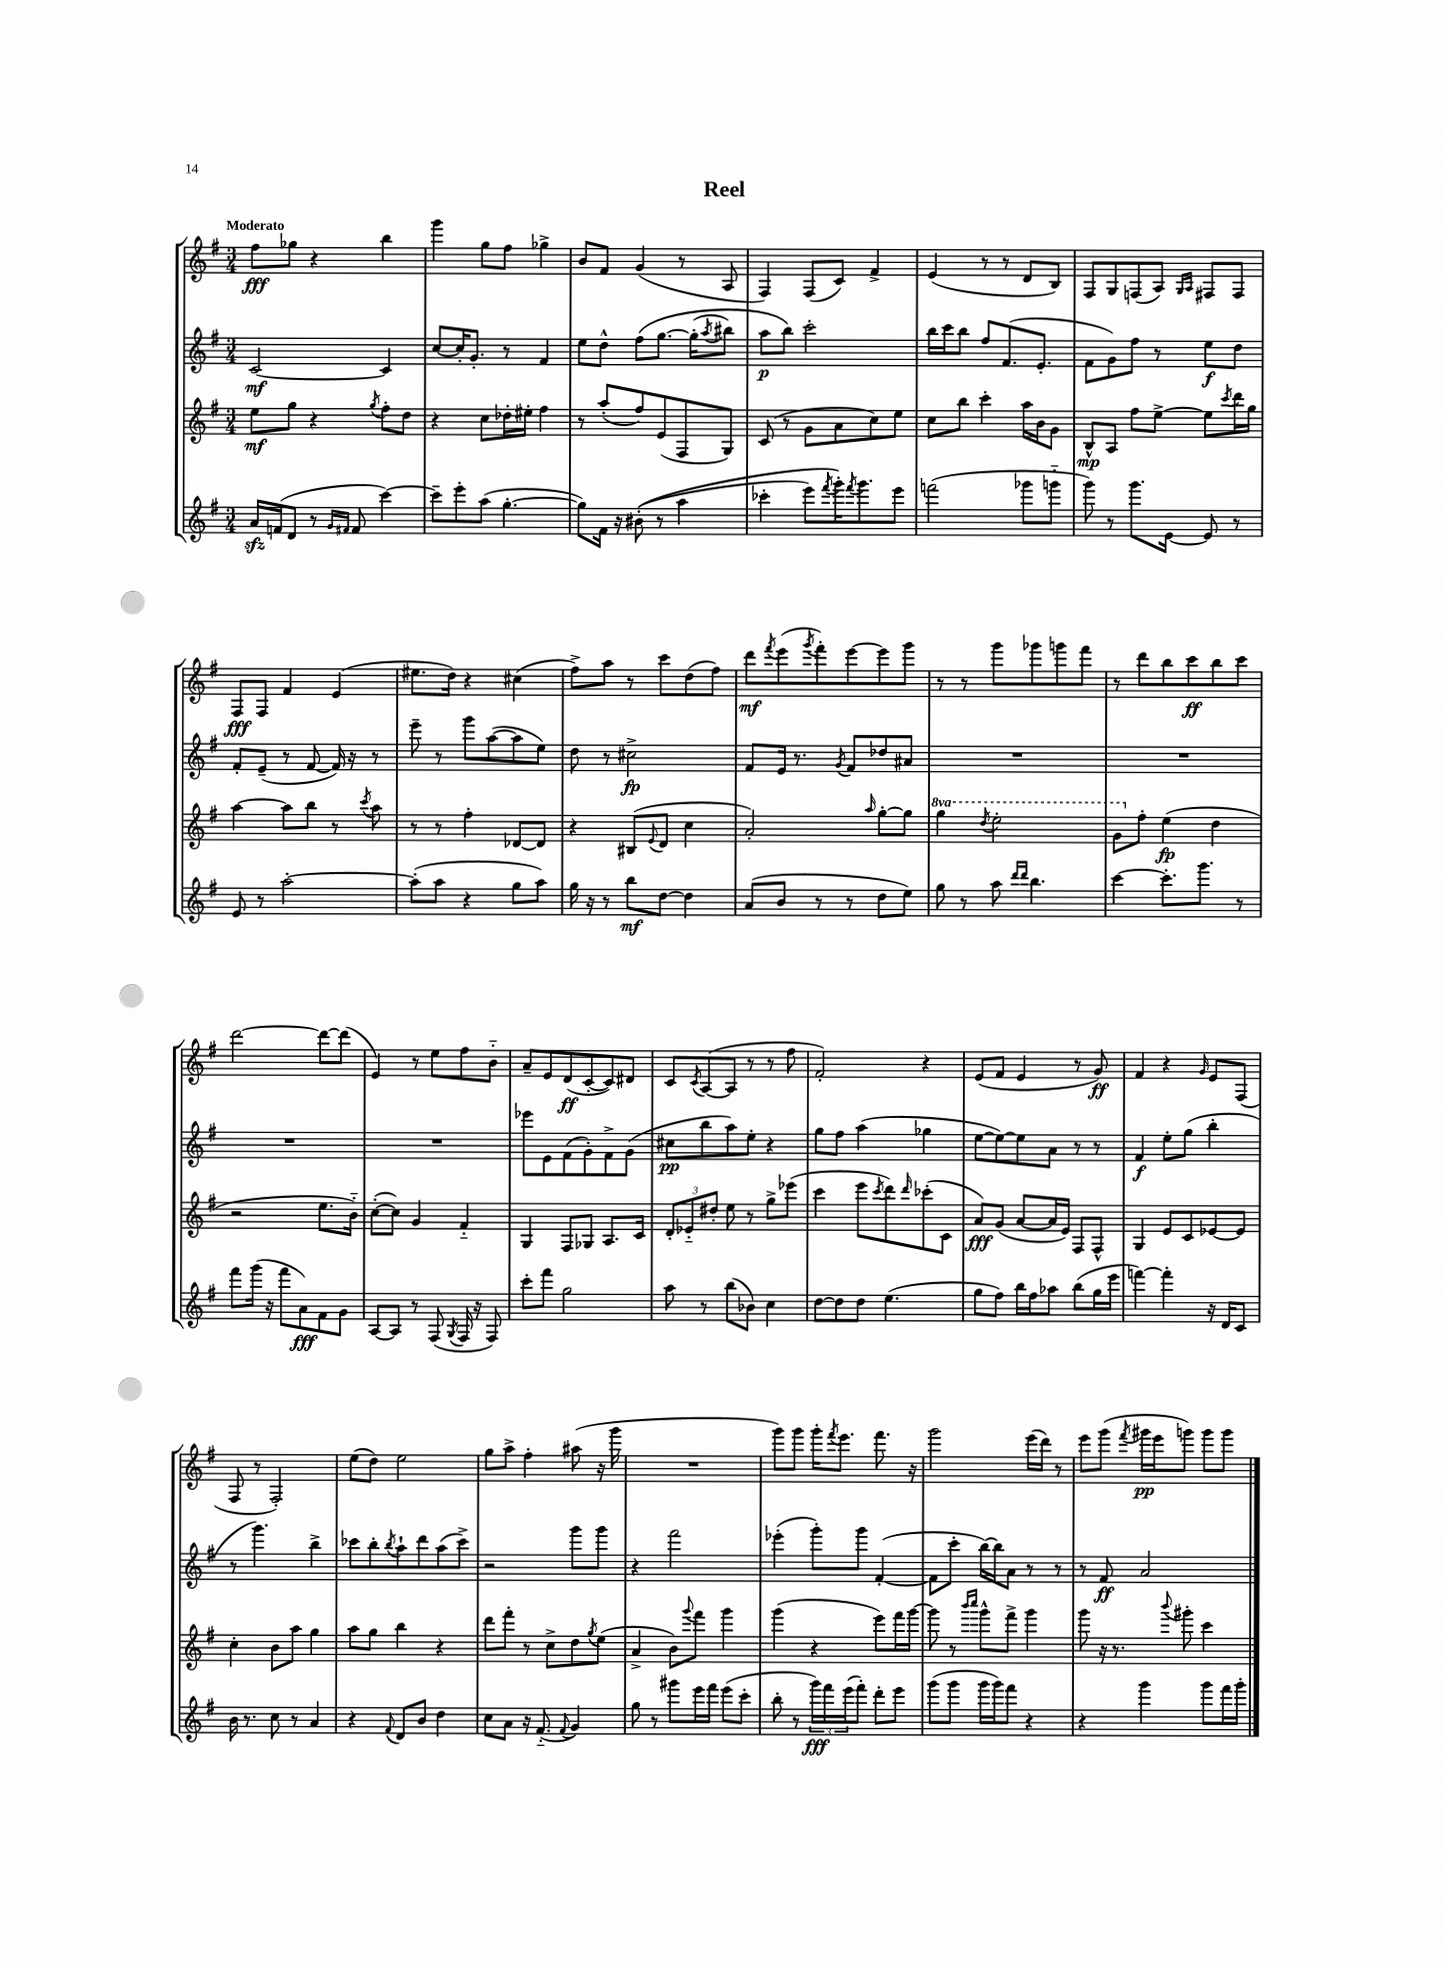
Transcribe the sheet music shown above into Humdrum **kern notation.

**kern	**kern	**kern	**kern
*staff4	*staff3	*staff2	*staff1
*clefG2	*clefG2	*clefG2	*clefG2
*k[f#]	*k[f#]	*k[f#]	*k[f#]
*M3/4	*M3/4	*M3/4	*M3/4
16a	8ee	[2c	8ff#
(16f	.	.	.
8d	8gg	.	8gg-
8r	4r	.	4r
16qqg	.	.	.
16qqf#	.	.	.
8f#	.	.	.
.	8qgg	.	.
[4ccc)	8ff#'	4c]	4bb
.	8dd	.	.
=	=	=	=
8ccc~]	4r	[8cc	4ggg
8eee'	.	16cc']	.
.	.	8.g'	.
(8aa	8cc	.	8gg
[4.gg'	16dd-'	8r	8ff#
.	16ee#'	.	.
.	4ff#	4f#	4gg-^
=	=	=	=
8gg])	8r	8ee	8b
16f#	(8aa'	8dd^^	8f#
16r	.	.	.
&((8b#'	8ff#)	&(8ff#	(4g
8r	(8e	[8.gg	.
4aa	8F#	.	8r
.	.	(16gg']	.
.	.	8qaa	.
.	8G)	8bb#)	8A
=	=	=	=
4ccc-'	(8c	8aa	4F#)
.	8r	8bb&)	.
8eee)	8g	2ccc'	(8F#
8qfff#	.	.	.
16ggg'&)	8a	.	8c)
8qfff#	.	.	.
8.ggg	.	.	.
.	8cc)	.	4f#^
8eee	8ee	.	.
=	=	=	=
(2fff	8cc	16bb	(4e
.	.	16ccc	.
.	8bb	8bb	.
.	4ccc'	8ff#	8r
.	.	(8.f#	8r
8ggg-	16aa	.	8d
.	16b	8.e'	.
8ggg'~	8g	.	8B)
=	=	=	=
8ggg)	8B^^	8f#	8F#
8r	8A	8g)	8G
8.ggg	8ff#	8ff#	(8F
.	[8ee^	8r	8A)
[16e	.	.	.
.	.	.	16qqG
.	.	.	16qqA
8e]	8ee]	8ee	8F#
.	8qccc	.	.
8r	16ddd	8dd	8F#
.	16gg	.	.
=	=	=	=
8e	[4aa	8f#'	8F#
8r	.	(8e~	8F#
[2aa'	8aa]	8r	4f#
.	8bb	[8f#	.
.	8r	16f#])	(4e
.	.	16r	.
.	8qccc	.	.
.	8aa	8r	.
=	=	=	=
(8aa']	8r	8eee~	8.ee#
8aa	8r	8r	.
.	.	.	16dd)
4r	4ff#'	8ggg	4r
.	.	([8aa	.
8gg	[8d-	8aa]	(4cc#
8aa)	8d-]	8ee)	.
=	=	=	=
16gg	4r	8dd	8ff#^)
16r	.	.	.
8r	.	8r	8aa
8bb	(8B#	2cc#^	8r
.	8qqe	.	.
[8dd	8d	.	8ccc
4dd]	4cc	.	(8dd
.	.	.	8ff#)
=	=	=	=
(8a	2a')	8f#	8ddd
.	.	.	8qfff#
8b	.	16e	(8eee
.	.	8.r	.
.	.	.	8qggg
8r	.	.	8fff#')
.	.	8qg	.
8r	.	8f#	[8eee
.	16qqaa	.	.
8dd	[8gg'	8dd-	8eee]
8ee)	8gg]	8a#	8ggg
=	=	=	=
8gg	4ggg	2.r	8r
8r	.	.	8r
.	8qddd	.	.
8aa	2eee'	.	8ggg
16qqddd	.	.	.
16qqddd	.	.	.
4.bb	.	.	8ggg-
.	.	.	8ggg
.	.	.	8fff#
=	=	=	=
[4ccc	8gg	2.r	8r
.	8ff#'	.	8ddd
8.ccc']	(4ee	.	8bb
.	.	.	8ccc
8.ggg	.	.	.
.	4dd	.	8bb
8r	.	.	8ccc
=	=	=	=
8fff#	2r	2.r	[2ddd
(16ggg	.	.	.
16r	.	.	.
8fff#	.	.	.
8a)	.	.	.
8f#	8.ee	.	8ddd_
8g	.	.	(8ddd]
.	16b'~)	.	.
=	=	=	=
[8A	([8cc'	2.r	4e)
8A]	8cc])	.	.
8r	4g	.	8r
(8F#	.	.	8ee
8qG	.	.	.
16F#	4f#'~	.	8ff#
16r	.	.	.
8F#)	.	.	8b'~
=	=	=	=
8ccc'	4G	8eee-	8a~
8fff#	.	8e	8e
2gg	8F#	(8f#	(8d
.	8G-	8g')	[8c'
.	8.A	8f#^	8c])
.	.	(8g	8d#
.	16c	.	.
=	=	=	=
8aa	12d'	8cc#	8c
.	12e-'~	.	.
.	.	.	8qc
8r	.	8bb	([8A
.	12dd#'	.	.
(8bb	8ee	8aa)	8A]
8b-)	8r	8ee'	8r
4cc	8gg^	4r	8r
.	(8eee-	.	8ff#
=	=	=	=
[8dd	4ccc	8gg	2f#')
8dd]	.	8ff#	.
8dd	8eee	(4aa	.
.	8qccc	.	.
(4.ee	8ddd)	.	.
.	16qqddd	.	.
.	(8ccc-'	4gg-	4r
.	8c	.	.
=	=	=	=
8gg	8a)	[8ee	(8e
8ff#)	(8g	8ee_)	8f#
16bb	[8a	8ee]	4e
16ff#	.	.	.
8aa-	16a]	8a	.
.	16e)	.	.
(8bb	8F#	8r	8r
16gg	8F#^^	8r	8g)
16eee	.	.	.
=	=	=	=
[4fff)	4G	4f#	4f#
4fff']	8e	8ee'	4r
.	8c	(8gg	.
.	.	.	16qqg
16r	[8e-	4bb'	8e
16d	.	.	.
8c	8e-]	.	(8F#
=	=	=	=
16b	4cc'	8r	8F#
8.r	.	.	.
.	.	4.ggg)	8r
8cc	8b	.	2F#')
8r	8aa	.	.
4a	4gg	4bb^	.
=	=	=	=
4r	8aa	8ccc-	(8ee
.	8gg	8bb'	8dd)
8qqf#	.	8qbb	.
8d	4bb	8aa`	2ee
8b	.	8ddd	.
4dd	4r	(8aa	.
.	.	8ccc-^)	.
=	=	=	=
8cc	8ddd	2r	8gg
8a	8fff#'	.	8aa^
16r	8r	.	4ff#'
(8.f#'~	.	.	.
.	8cc^	.	.
8qqf#	.	.	.
4g)	8dd	8ggg	(8aa#
.	8qgg	.	.
.	(8ee	8ggg	16r
.	.	.	16ggg
=	=	=	=
8gg	4a^	4r	2.r
8r	.	.	.
8ggg#	8b)	2fff#	.
.	8qqggg	.	.
16eee	8fff#	.	.
16fff#	.	.	.
(8eee	4ggg	.	.
8ccc'	.	.	.
=	=	=	=
8bb'	(4ggg	(4eee-'	8ggg)
8r	.	.	8ggg
24ggg)	4r	8ggg')	16ggg'
24fff#	.	.	.
.	.	.	8qfff#
.	.	.	8.eee
(24eee	.	.	.
8fff#')	.	8ggg	.
8ddd'	8eee)	([4f#'	8.fff#
8eee	16fff#	.	.
.	[16ggg	.	16r
=	=	=	=
(8ggg	8ggg]	8f#]	2ggg
8ggg	8r	8ccc'	.
.	16qqbbb	.	.
.	16qqcccc	.	.
16ggg	8ggg^^	[16bb)	.
16ggg)	.	16bb]	.
8fff#	8fff#^	8a	.
4r	4ggg	8r	(16eee
.	.	.	16ddd)
.	.	8r	8r
=	=	=	=
4r	8ggg	8r	8eee
.	16r	8f#	(8ggg
.	8.r	.	.
.	.	.	8qfff#
4ggg	.	2a	16ggg#
.	.	.	16eee
.	8qqbbb	.	.
.	8ggg#'	.	8ggg)
8ggg	4ccc	.	8ggg
16fff#	.	.	8ggg
16ggg'	.	.	.
==	==	==	==
*-	*-	*-	*-
